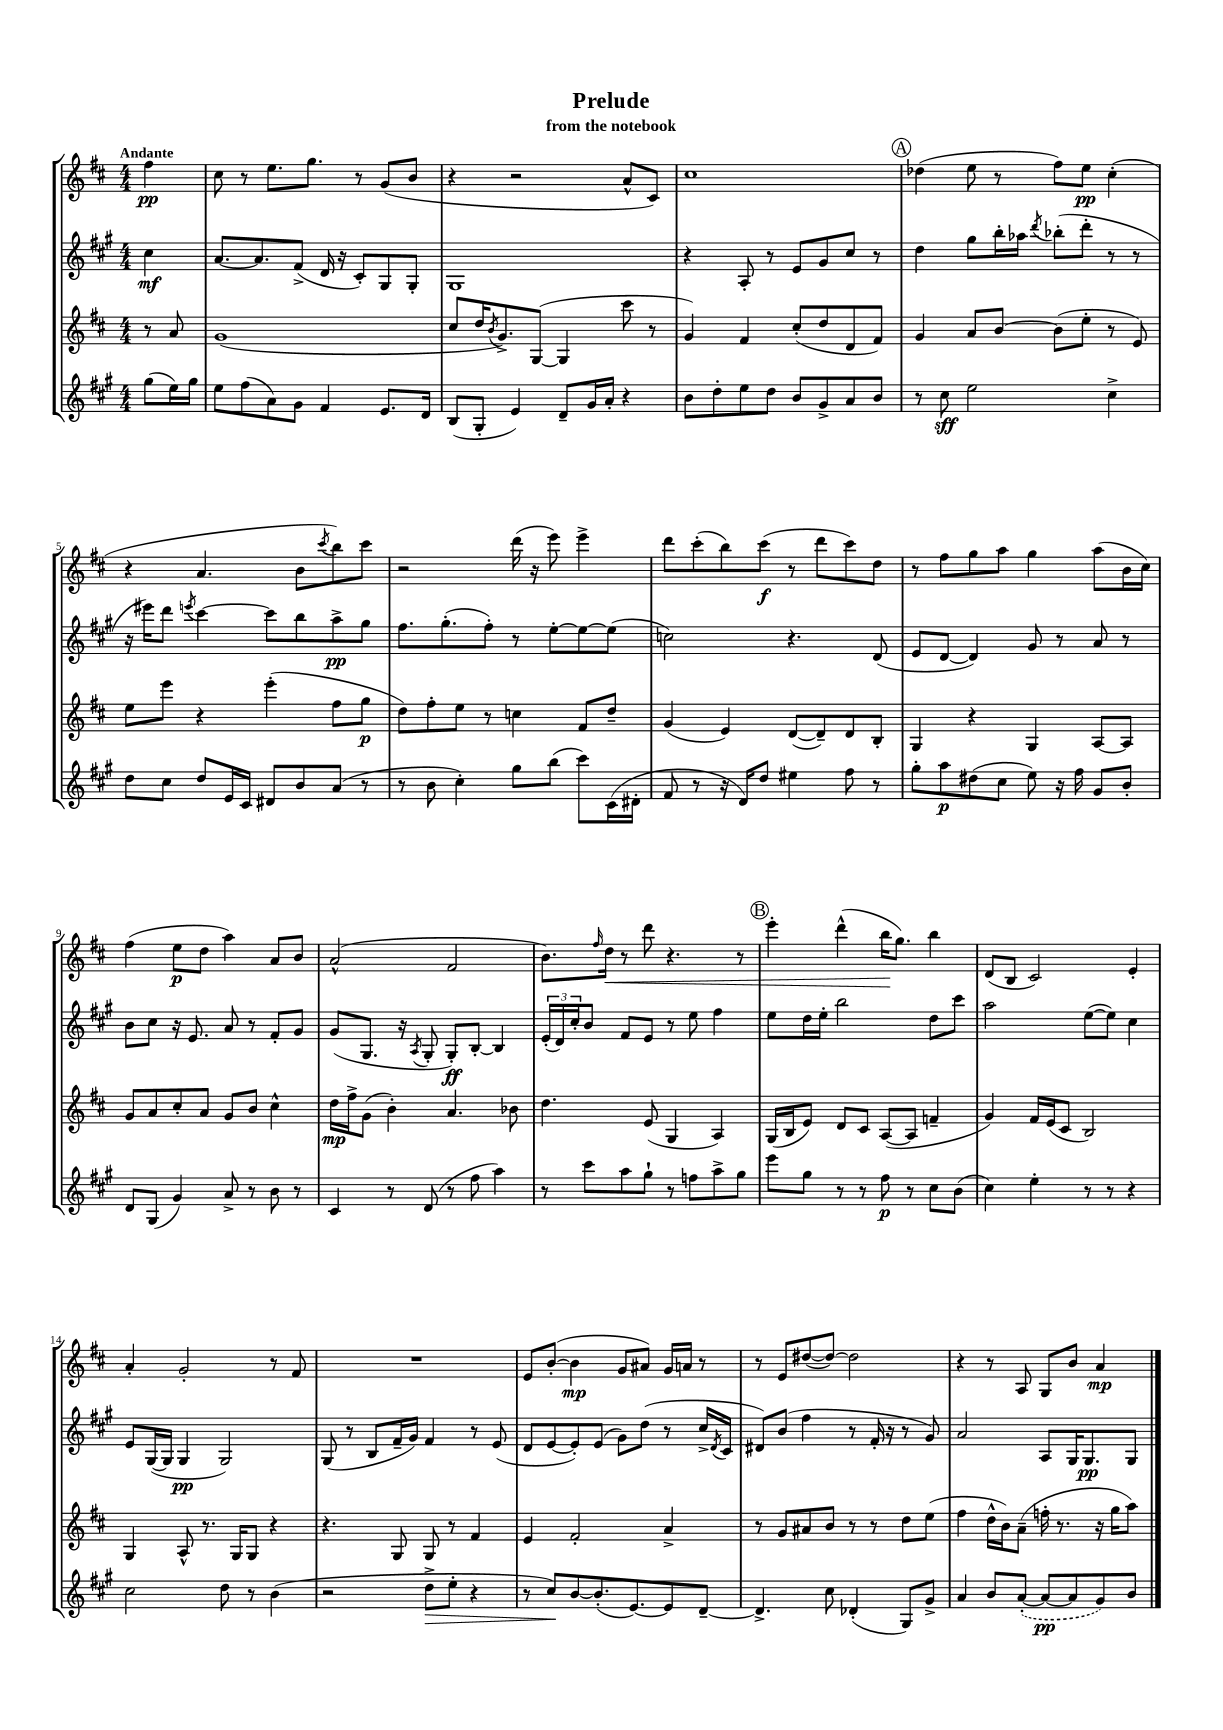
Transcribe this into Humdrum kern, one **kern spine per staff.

**kern	**kern	**kern	**kern
*staff4	*staff3	*staff2	*staff1
*clefG2	*clefG2	*clefG2	*clefG2
*k[f#c#g#]	*k[f#c#]	*k[f#c#g#]	*k[f#c#]
*M4/4	*M4/4	*M4/4	*M4/4
(8gg#	8r	4cc#	4ff#
16ee)	8a	.	.
16gg#	.	.	.
=	=	=	=
8ee	(1g	[8.a	8cc#
(8ff#	.	.	8r
.	.	8.a]	.
8a)	.	.	8.ee
8g#	.	(8f#^	.
.	.	.	8.gg
4f#	.	16d	.
.	.	16r	.
.	.	8c#')	8r
8.e	.	8G#	(8g
.	.	8G#'	8b
16d	.	.	.
=	=	=	=
(8B	8cc#	1G#	4r
8G#'	16dd	.	.
.	8qb	.	.
.	8.g^)	.	.
4e)	.	.	2r
.	([8G	.	.
8d~	4G]	.	.
16g#	.	.	.
16a'	.	.	.
4r	8ccc#	.	8a^^
.	8r	.	8c#)
=	=	=	=
8b	4g)	4r	1cc#
8dd'	.	.	.
8ee	4f#	8A'	.
8dd	.	8r	.
8b	(8cc#'	8e	.
8g#^	8dd	8g#	.
8a	8d	8cc#	.
8b	8f#)	8r	.
=	=	=	=
8r	4g	4dd	(4dd-
8cc#	.	.	.
2ee	8a	8gg#	8ee
.	[8b	16bb'	8r
.	.	16aa-	.
.	.	8qddd	.
.	(8b]	(8bb-'	8ff#)
.	8ee'	8ddd'	8ee
4cc#^	8r	8r	(4cc#'
.	8e)	8r	.
=	=	=	=
8dd	8ee	16r	4r
.	.	16eee#)	.
8cc#	8eee	8ddd	.
.	.	8qeee	.
8dd	4r	[4ccc#	4.a
16e	.	.	.
16c#	.	.	.
8d#	(4eee'	8ccc#]	.
8b	.	8bb	8b
.	.	.	8qccc#
(8a	8ff#	8aa^	8bb)
8r	8gg	8gg#	8ccc#
=	=	=	=
8r	8dd)	8.ff#	2r
8b	8ff#'	.	.
.	.	(8.gg#'	.
4cc#')	8ee	.	.
.	8r	8ff#')	.
8gg#	4cc	8r	(16ddd
.	.	.	16r
(8bb	.	[8ee'	8eee)
8ccc#)	8f#	8ee_	4eee^
(16c#	8dd~	(8ee]	.
16d#'	.	.	.
=	=	=	=
8f#	(4g	2cc)	8ddd
8r	.	.	(8ccc#'
16r	4e)	.	8bb)
16d)	.	.	.
8dd	.	.	(8ccc#
4ee#	([8d	4.r	8r
.	8d~])	.	8ddd
8ff#	8d	.	8ccc#)
8r	8B'	(8d	8dd
=	=	=	=
8gg#'	4G	8e	8r
8aa	.	[8d	8ff#
(8dd#	4r	4d])	8gg
8cc#	.	.	8aa
8ee)	4G	8g#	4gg
16r	.	8r	.
16ff#	.	.	.
8g#	[8A	8a	(8aa
8b'	8A]	8r	16b
.	.	.	16cc#)
=	=	=	=
8d	8g	8b	(4ff#
(8G#	8a	8cc#	.
4g#)	8cc#'	16r	8ee
.	.	8.e	.
.	8a	.	8dd
8a^	8g	8a	4aa)
8r	8b	8r	.
8b	4cc#^^	8f#'	8a
8r	.	8g#	8b
=	=	=	=
4c#	16dd	(8g#	(2a^^
.	16ff#^	.	.
.	(8g	8.G#	.
8r	4b')	.	.
.	.	16r	.
.	.	8qA	.
(8d	.	8G#'	.
8r	4.a	8G#')	2f#
8ff#	.	[8B'	.
4aa)	.	4B]	.
.	8b-	.	.
=	=	=	=
8r	4.dd	(24e'	8.b)
.	.	24d)	.
.	.	24cc#'	.
8ccc#	.	8b	.
.	.	.	16qqff#
.	.	.	16dd
8aa	.	8f#	8r
8gg#`	(8e	8e	8ddd
8r	4G	8r	4.r
8ff	.	8ee	.
8aa^	4A)	4ff#	.
8gg#	.	.	8r
=	=	=	=
8eee	(16G	8ee	4eee'
.	16B	.	.
8gg#	8e)	16dd	.
.	.	16ee'	.
8r	8d	2bb	(4ddd^^
8r	8c#	.	.
8ff#	([8A	.	16bb
.	.	.	8.gg)
8r	8A]	.	.
8cc#	4f~	8dd	4bb
(8b	.	8ccc#	.
=	=	=	=
4cc#)	4g)	2aa	(8d
.	.	.	8B
4ee'	16f#	.	2c#)
.	(16e	.	.
.	8c#	.	.
8r	2B)	([8ee	.
8r	.	8ee])	.
4r	.	4cc#	4e'
=	=	=	=
2cc#	4G	8e	4a'
.	.	([16G#	.
.	.	16G#]	.
.	8A^^	4G#	2g'
.	8.r	.	.
8dd	.	2G#)	.
.	16G	.	.
8r	8G	.	.
(4b	4r	.	8r
.	.	.	8f#
=	=	=	=
2r	4.r	(8G#	1r
.	.	8r	.
.	.	8B	.
.	8G	16f#~	.
.	.	16g#)	.
8dd^	8G	4f#	.
8ee'	8r	.	.
4r	4f#	8r	.
.	.	(8e	.
=	=	=	=
8r	4e	8d	8e
8cc#)	.	[8e	([8b'
[8b	2f#'	8e'])	4b]
(8.b']	.	(8e	.
.	.	8g#)	8g
[8.e)	.	.	.
.	.	(8dd	8a#)
8e]	4a^	8r	16g
.	.	.	16a
[8d~	.	16cc#^	8r
.	.	8qd	.
.	.	16c#	.
=	=	=	=
4.d^]	8r	8d#)	8r
.	8g	(8b	8e
.	8a#	4ff#	([8dd#
8cc#	8b	.	8dd#_)
(4d-'	8r	8r	2dd#]
.	8r	16f#'	.
.	.	16r	.
8G#)	8dd	8r	.
8g#^	(8ee	8g#)	.
=	=	=	=
4a	4ff#	2a	4r
8b	16dd^^	.	8r
.	16b)	.	.
([8a'	(8a~	.	8A
8a_	16ff'	8A	8G
.	8.r	.	.
8a]	.	16G#	8b
.	.	8.G#	.
8g#)	16r	.	4a
.	16gg	.	.
8b	8aa)	8G#	.
==	==	==	==
*-	*-	*-	*-
